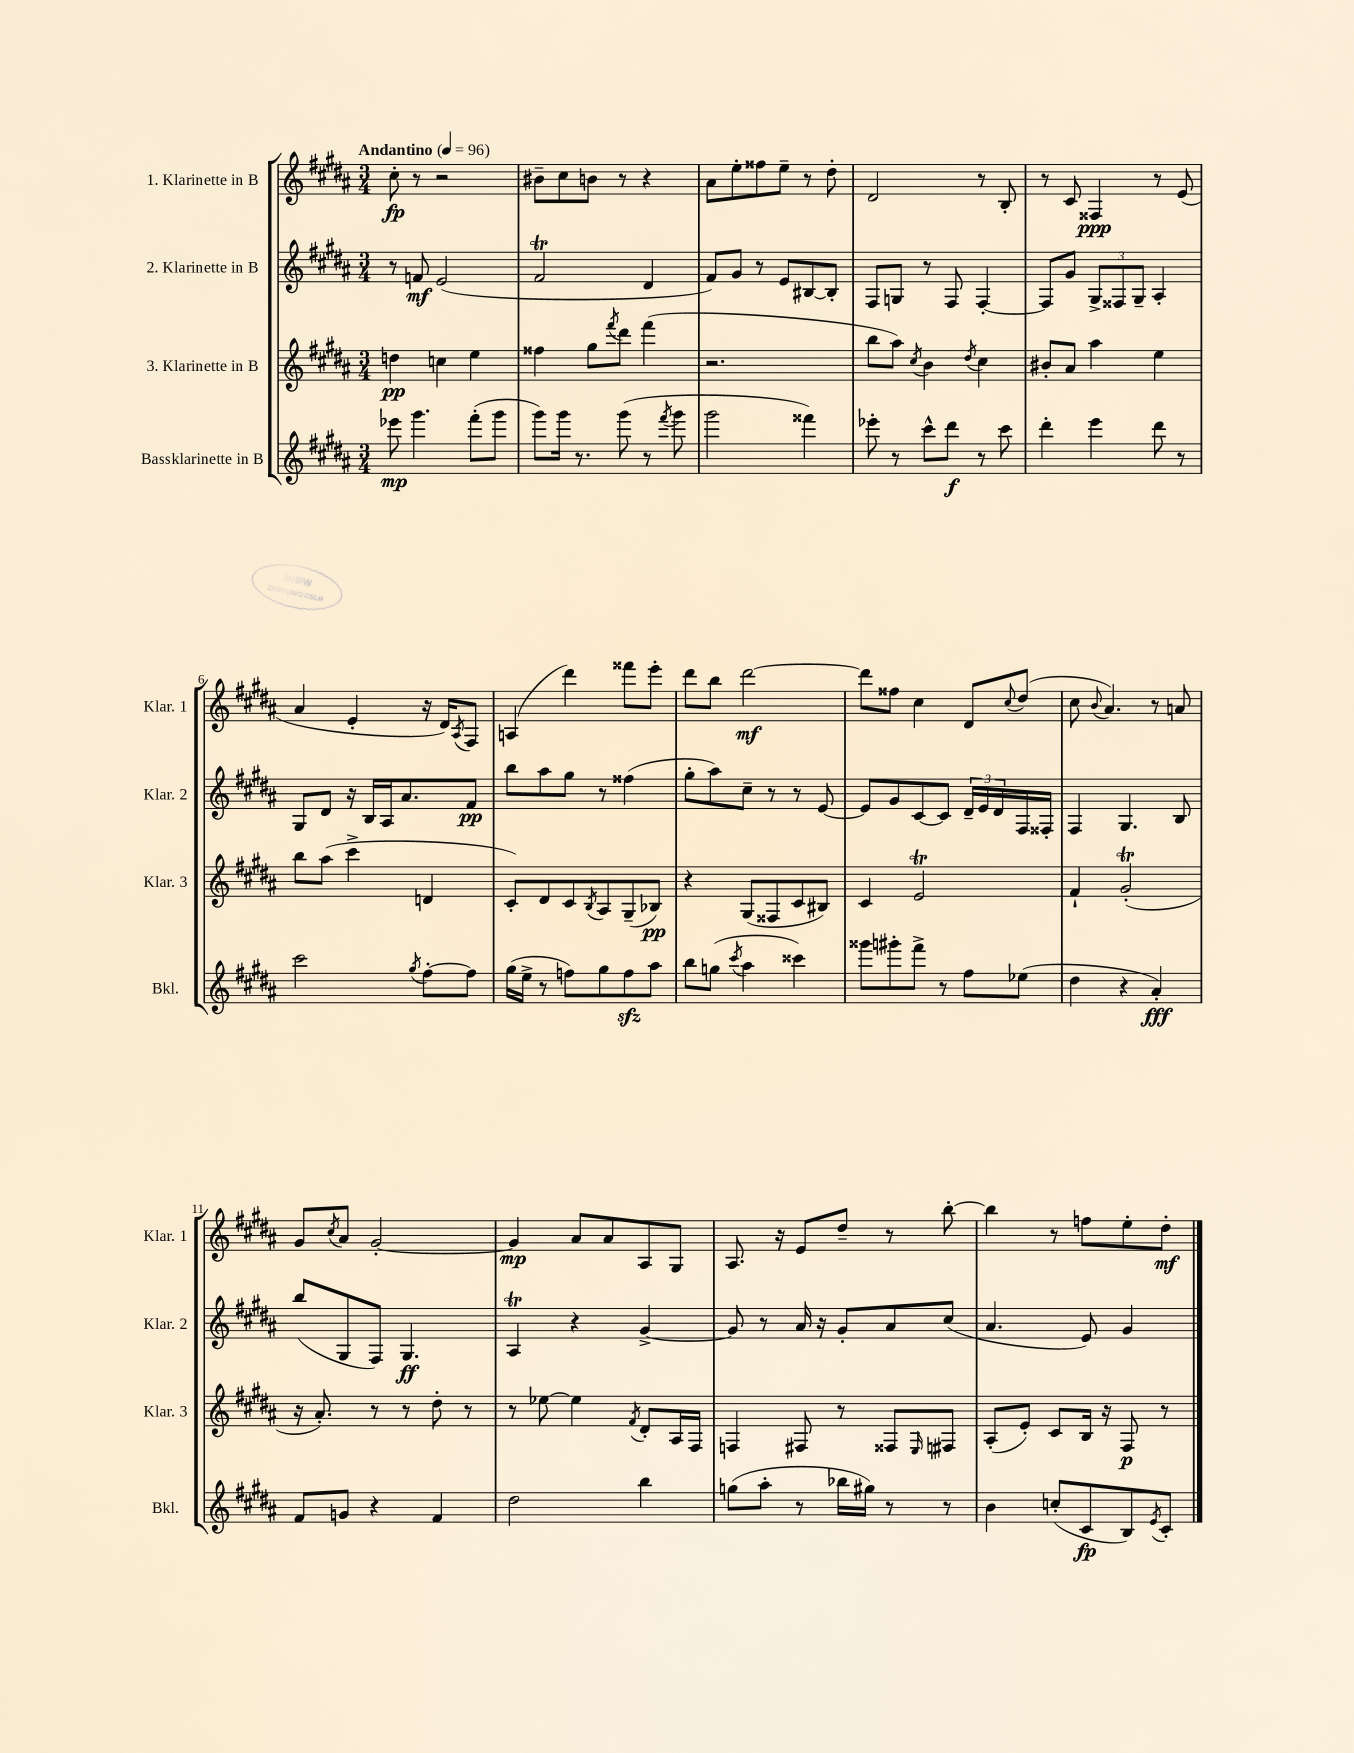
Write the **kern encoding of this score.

**kern	**kern	**kern	**kern
*staff4	*staff3	*staff2	*staff1
*clefG2	*clefG2	*clefG2	*clefG2
*k[f#c#g#d#a#]	*k[f#c#g#d#a#]	*k[f#c#g#d#a#]	*k[f#c#g#d#a#]
*M3/4	*M3/4	*M3/4	*M3/4
*MM96	*MM96	*MM96	*MM96
8eee-	4dd	8r	8cc#'
4.ggg#	.	8f	8r
.	4cc	(2e	2r
(8fff#'	4ee	.	.
8ggg#	.	.	.
=	=	=	=
8ggg#)	4ff##	2f#	8b#~
16ggg#	.	.	8cc#
8.r	.	.	.
.	8gg#	.	8b
.	8qfff#	.	.
(8ggg#	8ddd#	.	8r
8r	(4fff#	4d#	4r
8qfff#	.	.	.
8ggg#	.	.	.
=	=	=	=
2ggg#	2.r	8f#)	8a#
.	.	8g#	8ee'
.	.	8r	8ff##
.	.	8e	8ee~
4fff##)	.	[8B#	8r
.	.	8B#']	8dd#'
=	=	=	=
8eee-'	8bb	8F#	2d#
8r	8aa#)	8G	.
.	8qcc#	.	.
8ccc#^^	4b	8r	.
8ddd#	.	8F#	.
.	8qdd#	.	.
8r	4cc#	[4F#'	8r
8ccc#	.	.	8B'
=	=	=	=
4ddd#'	8b#'	8F#]	8r
.	8a#	8g#	8c#
4eee	4aa#	12G#^	4F##
.	.	12F##	.
.	.	12G#~	.
8ddd#	4ee	4A#'	8r
8r	.	.	(8e
=	=	=	=
2ccc#	8bb	8G#	4a#
.	(8aa#	8d#	.
.	4ccc#^	16r	4e'
.	.	16B	.
.	.	16A#	.
.	.	8.a#	.
8qgg#	.	.	.
[8ff#'	4d	.	16r
.	.	.	16d#)
.	.	.	8qA#
8ff#]	.	8f#	8F#
=	=	=	=
(16gg#	8c#')	8bb	(4A
16ee^	.	.	.
8r	8d#	8aa#	.
8ff)	8c#	8gg#	4ddd#)
.	8qB	.	.
8gg#	8A#	8r	.
8ff	(8G#~	(4ff##	8fff##
8aa#	8B-)	.	8eee'
=	=	=	=
8bb	4r	8gg#'	8ddd#
(8gg	.	8aa#)	8bb
8qccc#	.	.	.
4aa#	(8G#	8cc#~	[2ddd#
.	8F##	8r	.
4ccc##)	8c#	8r	.
.	8B#)	[8e	.
=	=	=	=
8ggg##	4c#	8e]	8ddd#]
8ggg#'	.	8g#	8ff##
8fff#^	2e	[8c#	4cc#
8r	.	8c#]	.
8ff#	.	24d#~	8d#
.	.	24e	.
.	.	24d#	.
.	.	.	8qqcc#
(8ee-	.	16F#	(8dd#
.	.	16F##'	.
=	=	=	=
4dd#	4f#`	4F#	8cc#
.	.	.	8qqb
.	.	.	4.a#)
4r	(2g#'	4.G#	.
4a#')	.	.	8r
.	.	8B	8a
=	=	=	=
8f#	16r	(8bb	8g#
.	8.a#')	.	.
.	.	.	8qcc#
8g	.	8G#	8a#
4r	8r	8F#)	[2g#'
.	8r	4.G#	.
4f#	8dd#'	.	.
.	8r	.	.
=	=	=	=
2dd#	8r	4A#	4g#]
.	[8ee-	.	.
.	4ee-]	4r	8a#
.	.	.	8a#
.	8qf#	.	.
4bb	8d#'	[4g#^	8A#
.	16A#	.	8G#
.	16F#	.	.
=	=	=	=
(8gg	4F	8g#]	8.A#
8aa#'	.	8r	.
.	.	.	16r
8r	8F#	16a#	8e
.	.	16r	.
16bb-	8r	8g#'	8dd#~
16gg#)	.	.	.
8r	8F##	8a#	8r
.	16qqE	.	.
8r	8F#	(8cc#	[8bb'
=	=	=	=
4b	(8A#'	4.a#	4bb]
.	8e')	.	.
(8cc'	8c#	.	8r
8c#	16B	8e)	8ff
.	16r	.	.
8B)	8F#	4g#	8ee'
8qe	.	.	.
8c#'	8r	.	8dd#'
==	==	==	==
*-	*-	*-	*-
